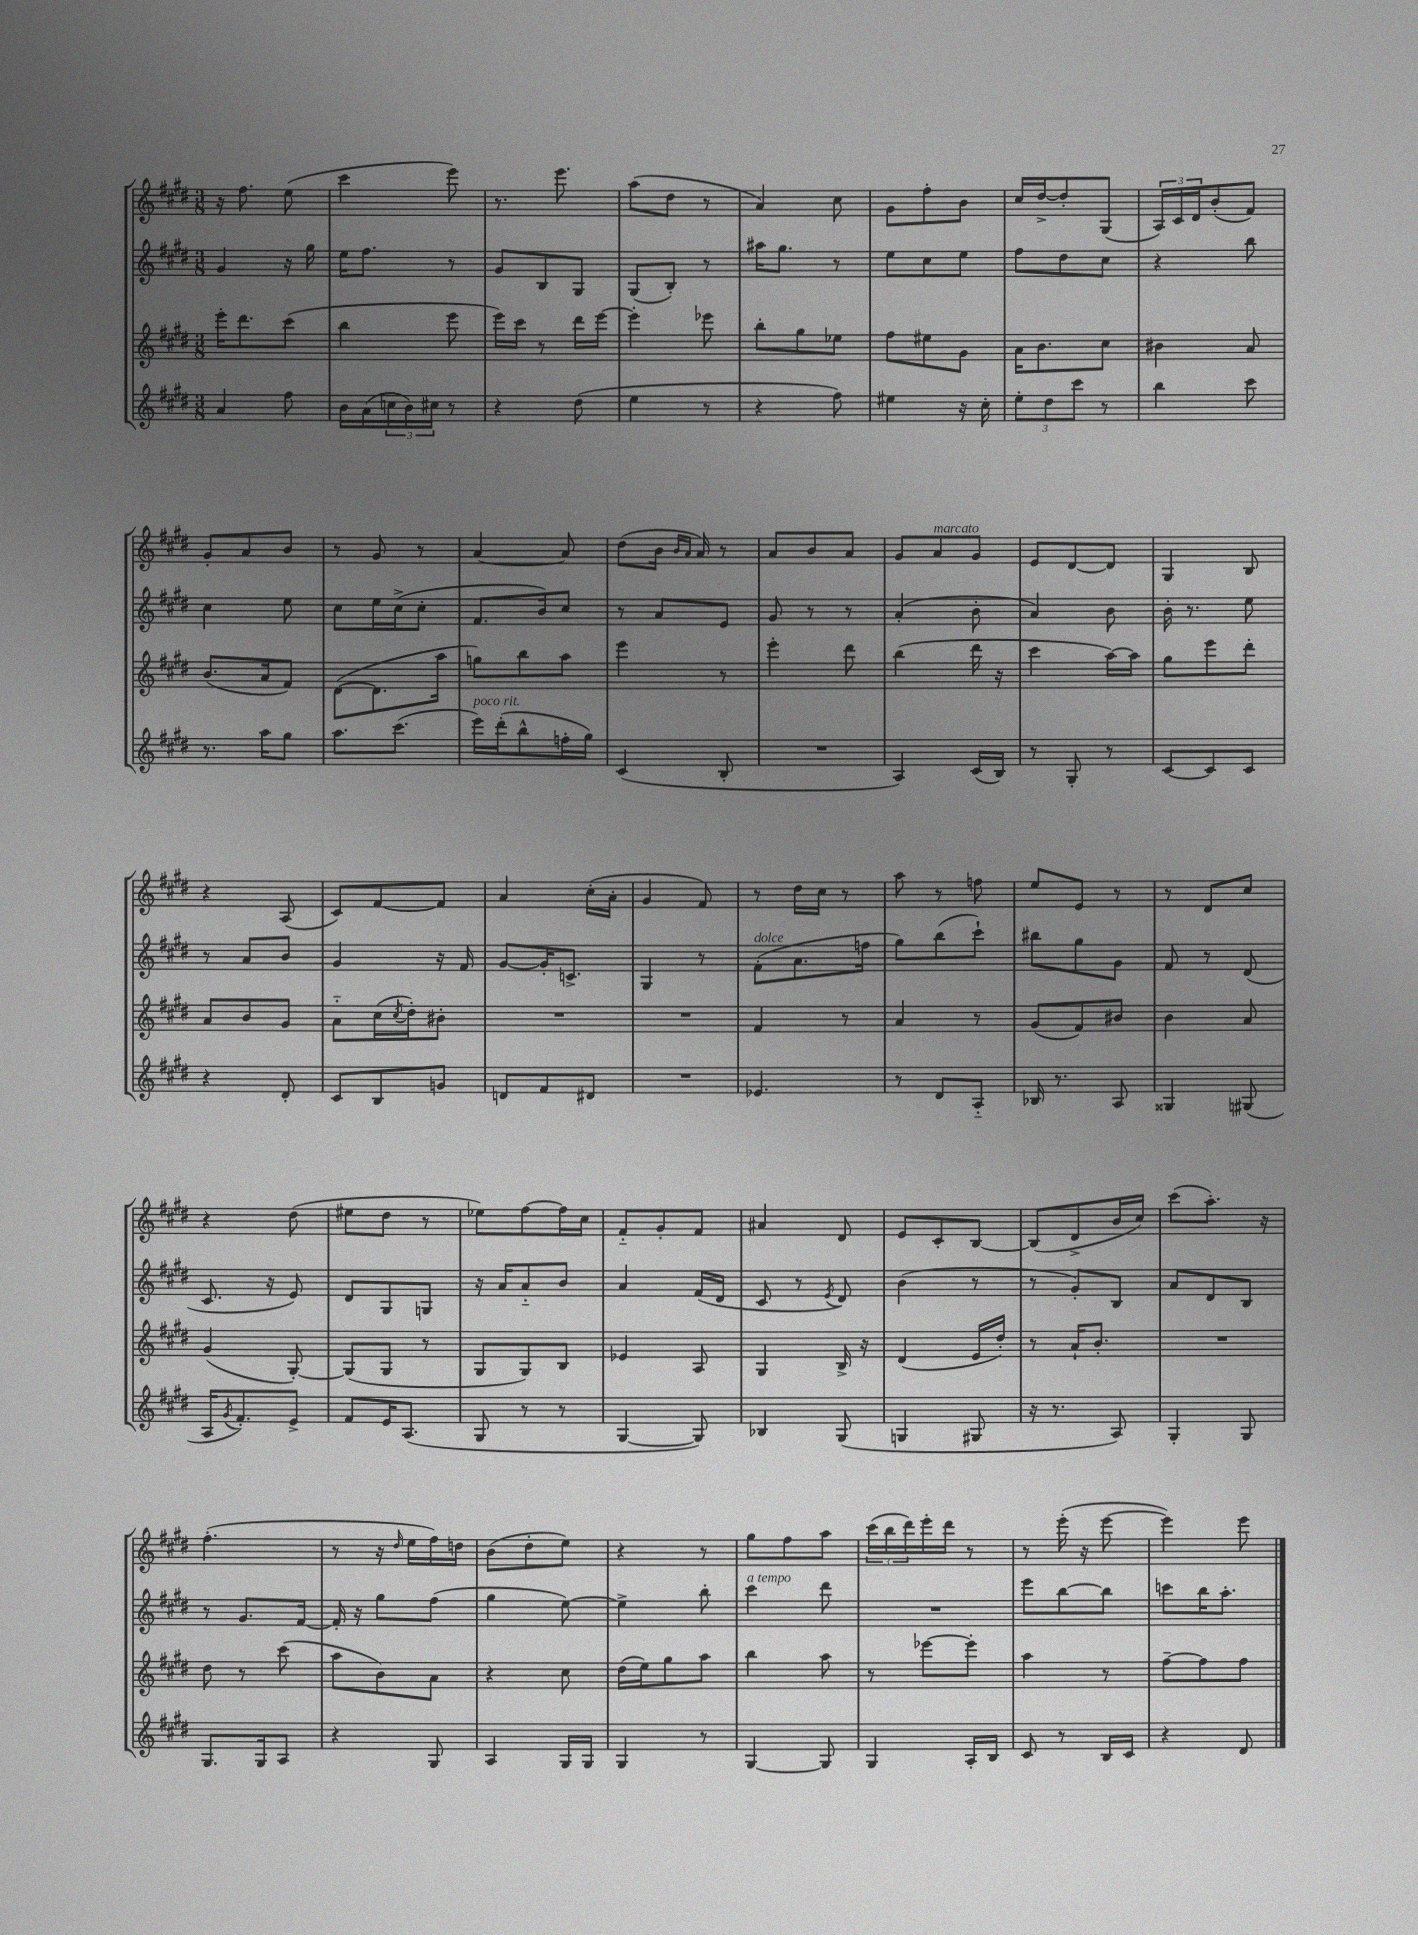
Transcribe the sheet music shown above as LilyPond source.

<<
\new StaffGroup <<
\new Staff = "s0" {
    \clef treble \key e \major \numericTimeSignature \time 3/8
    r16 fis''8. e''8( |
    cis'''4 e'''8) |
    r8. e'''8. |
    a''8( dis''8 r8 |
    a'4) cis''8 |
    gis'8 fis''8-. b'8 |
    cis''16 dis''16~-> dis''8-. gis8( |
    \tuplet 3/2 { a16) cis'16 dis'16 } b'8-.( fis'8) |
    gis'8-. a'8 b'8 |
    r8 gis'8 r8 |
    a'4~ a'8 |
    dis''8( b'16 \grace { b'16 a'16 } a'16) r8 |
    a'8 b'8 a'8 |
    gis'8 a'8^\markup { \italic "marcato" } gis'8 |
    e'8 dis'8~ dis'8 |
    gis4 b8 |
    r4 a8( |
    cis'8) fis'8~ fis'8 |
    a'4 cis''16-.( a'16-. |
    gis'4 fis'8) |
    r8 dis''16 cis''16 r8 |
    a''8 r8 f''8 |
    e''8 e'8 r8 |
    r8 dis'8 cis''8 |
    r4 dis''8( |
    eis''8 dis''8 r8 |
    ees''8) fis''8~ fis''16 cis''16 |
    fis'8-_ gis'8-. fis'8 |
    ais'4 dis'8 |
    e'8 cis'8-. b8~ |
    b8( dis'8-> b'16 cis''16) |
    cis'''8( a''8.-.) r16 |
    fis''4.-.( |
    r8 r16 \grace { dis''16 } e''16 fis''16) d''16 |
    b'8( dis''8-. e''8) |
    r4 r8 |
    gis''8 fis''8 a''8 |
    \tuplet 3/2 { cis'''16( b''16 dis'''16) } e'''16-. dis'''16 r8 |
    r8 e'''16-.( r16 e'''8~ |
    e'''4) e'''8 \bar "|." |
}
\new Staff = "s1" {
    \clef treble \key e \major \numericTimeSignature \time 3/8
    gis'4 r16 gis''16 |
    e''16 fis''8. r8 |
    gis'8 b8 gis8 |
    gis8( b8-.) r8 |
    ais''16 gis''8. r8 |
    e''8 cis''8 e''8 |
    fis''8 dis''8 cis''8 |
    r4 b''8 |
    cis''4 e''8 |
    cis''8 e''16 cis''16->( cis''8-. |
    fis'8. b'16) cis''8 |
    r8 a'8 e'8 |
    gis'8 r8 r8 |
    a'4-.( b'8-. |
    a'4) b'8 |
    b'16-. r8. e''8 |
    r8 a'8 b'8 |
    gis'4 r16 fis'16 |
    gis'8~ gis'16-. c'8.-> |
    gis4 r8 |
    fis'8-.^\markup { \italic "dolce" }( a'8. f''16 |
    gis''8) b''8( cis'''8-!) |
    bis''8 gis''8 gis'8 |
    fis'8 r8 dis'8( |
    cis'8. r16 e'8) |
    dis'8 gis8 g8 |
    r16 a'16 a'8-_ b'8 |
    a'4 fis'16( dis'16 |
    cis'8 r8 \acciaccatura { e'8 } dis'8) |
    b'4( r8 |
    r8 gis'8-.) b8 |
    a'8 dis'8 b8 |
    r8 gis'8. fis'16~ |
    fis'16-. r16 gis''8 fis''8( |
    gis''4 e''8~) |
    e''4-> b''8-. |
    cis'''4^\markup { \italic "a tempo" } dis'''8 |
    R4. |
    e'''8 b''8~ b''8 |
    c'''8 b''16 a''8.-. \bar "|." |
}
\new Staff = "s2" {
    \clef treble \key e \major \numericTimeSignature \time 3/8
    e'''16-. dis'''8. cis'''8( |
    b''4 e'''8 |
    e'''16) cis'''16 r8 dis'''16 e'''16~ |
    e'''4-. ees'''8 |
    b''8-. gis''8 ees''8 |
    fis''8 eis''8 gis'8 |
    a'16 b'8. cis''8 |
    bis'4 a'8 |
    b'8.( a'16 fis'8) |
    dis'8~( dis'8. a''16 |
    g''8) b''8 a''8 |
    e'''4 r8 |
    e'''4-. dis'''8 |
    b''4( dis'''16 r16 |
    cis'''4 a''16~) a''16 |
    gis''8 e'''8 dis'''8-. |
    a'8 b'8 gis'8 |
    a'8-_ cis''16( \acciaccatura { cis''8 } dis''16-.) bis'8-. |
    R4. |
    R4. |
    fis'4 r8 |
    a'4 r8 |
    gis'8( fis'8) bis'8 |
    b'4 a'8 |
    gis'4( gis8~-.) |
    gis8( gis8 r8 |
    gis8 gis8) b8 |
    ees'4 a8 |
    gis4 b16-> r16 |
    dis'4( e'16 dis''16-.) |
    r8 a'16-! b'8.-. |
    R4. |
    dis''8 r8 cis'''8( |
    a''8 b'8) a'8 |
    r4 cis''8 |
    dis''16( e''16) gis''8 a''8 |
    b''4 a''8 |
    r8 ees'''8~ ees'''8-. |
    a''4 r8 |
    fis''8~-- fis''8 fis''8 \bar "|." |
}
\new Staff = "s3" {
    \clef treble \key e \major \numericTimeSignature \time 3/8
    a'4 fis''8 |
    b'16 a'16( \tuplet 3/2 { c''16 b'16) cis''16 } r8 |
    r4 dis''8( |
    e''4 r8 |
    r4 fis''8) |
    eis''4 r16 cis''16-. |
    \tuplet 3/2 { e''8-. dis''8 cis'''8 } r8 |
    b''4 cis'''8 |
    r8. a''16 gis''8 |
    a''8. cis'''8.( |
    e'''16^\markup { \italic "poco rit." }) dis'''16-.( b''8-^ f''16-. gis''16) |
    cis'4( b8-. |
    R4. |
    a4) cis'16( b16) |
    r8 gis8-. r8 |
    cis'8~ cis'8 cis'8 |
    r4 dis'8-. |
    cis'8 b8 g'8 |
    d'8 fis'8 dis'8 |
    R4. |
    ees'4. |
    r8 dis'8 a8-_ |
    bes16 r8. a8 |
    gisis4 gis8( |
    a16 \acciaccatura { gis'8 } fis'8.-.) e'8-> |
    fis'8 e'16 a8.( |
    gis8 r8 r8 |
    gis4~ gis8) |
    bes4 gis8( |
    g4 gis8 |
    r16 r8. a8) |
    gis4-. gis8 |
    gis8. gis16 a8 |
    r4 gis8 |
    a4 gis16 gis16 |
    gis4 r8 |
    gis4~ gis8 |
    gis4 a16-. b16 |
    cis'8 r8 b16 cis'16 |
    r4 dis'8 \bar "|." |
}
>>
>>
\layout { \context { \Score \remove "Bar_number_engraver" } }
